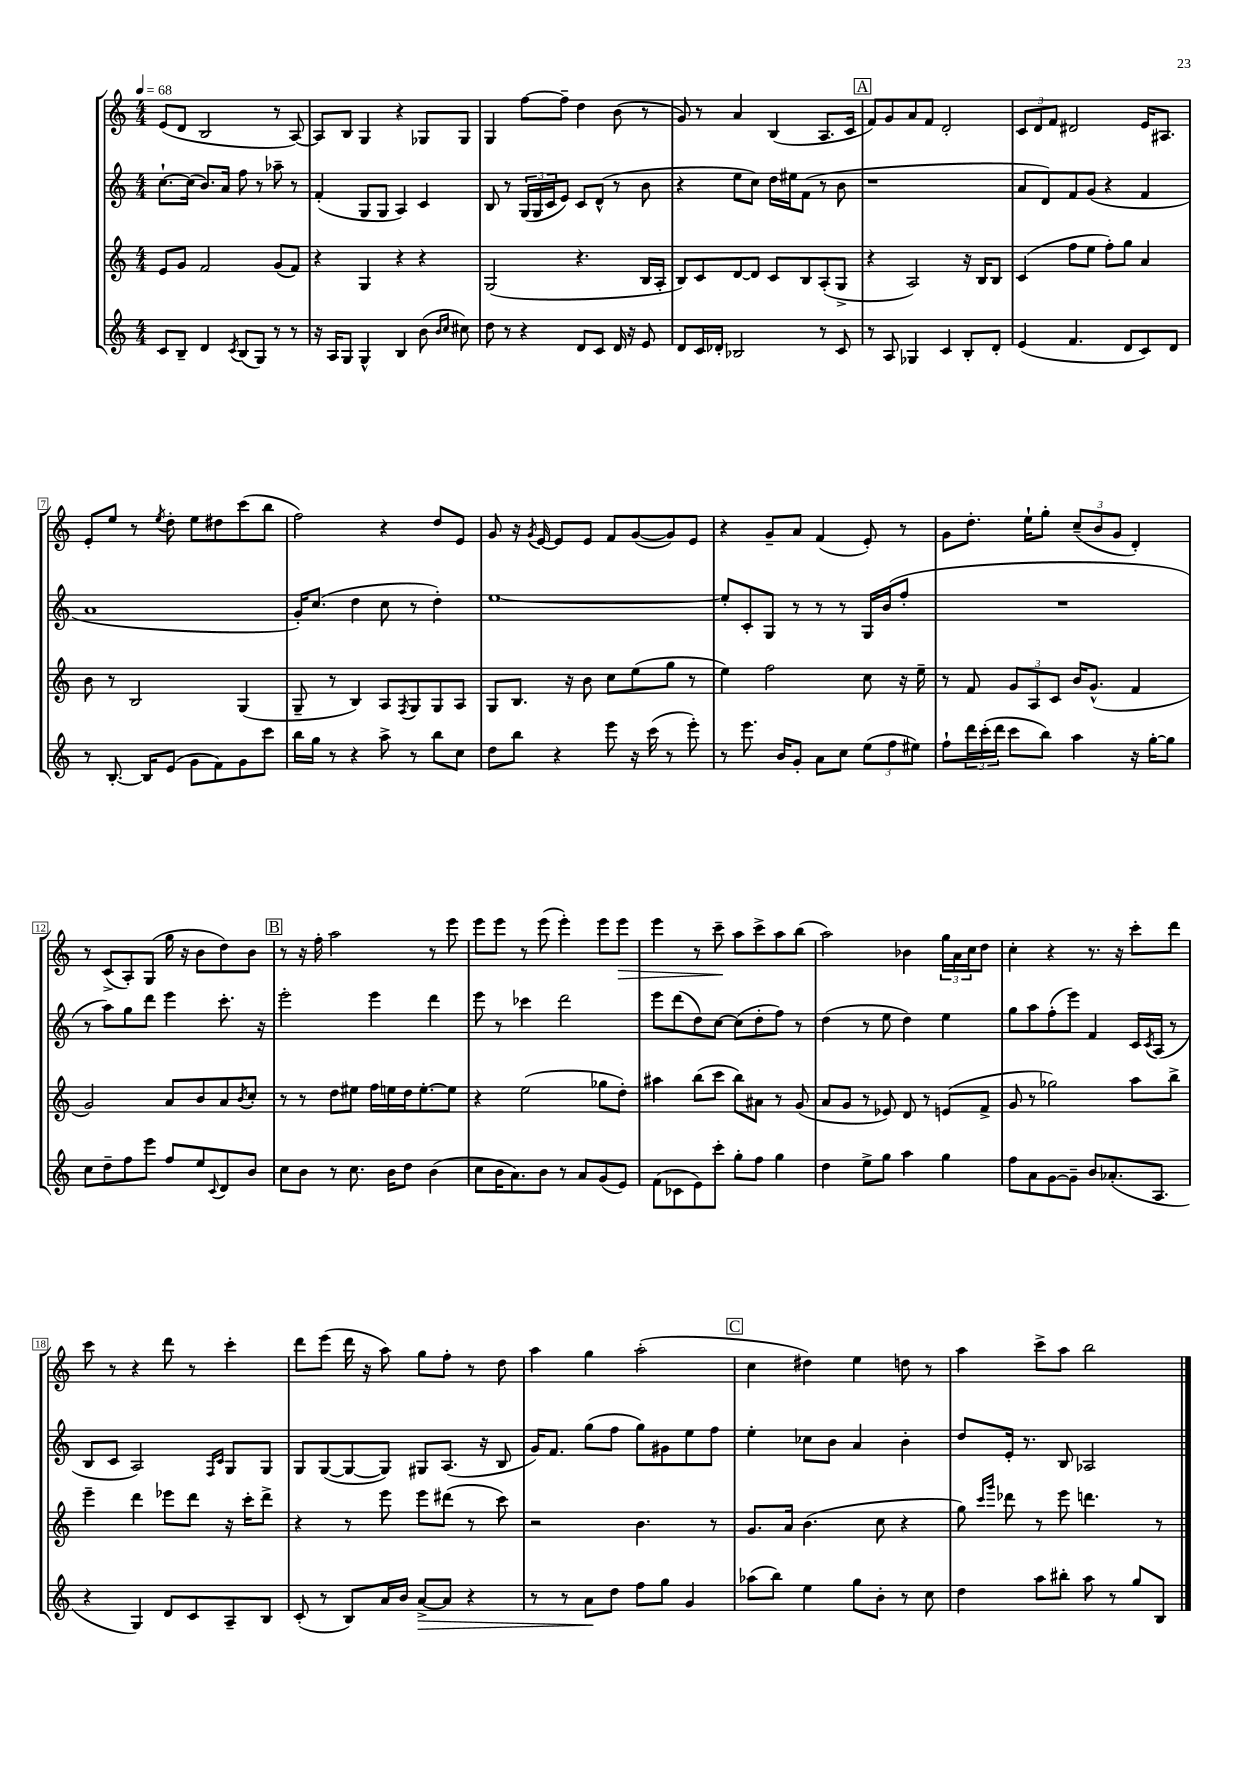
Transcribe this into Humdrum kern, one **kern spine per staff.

**kern	**kern	**kern	**kern
*staff4	*staff3	*staff2	*staff1
*clefG2	*clefG2	*clefG2	*clefG2
*k[]	*k[]	*k[]	*k[]
*M4/4	*M4/4	*M4/4	*M4/4
*MM68	*MM68	*MM68	*MM68
8c/L	8e/L	[8.cc`\L	(8e/L
8B~/J	8g/J	.	8d/J
.	.	(16cc\]Jk	.
4d/	2f/	8.b/L)	2B/
.	.	16a/Jk	.
8qc/	.	.	.
(8B/L	.	8ff\	.
8G/J)	.	8r	.
8r	(8g/L	8aa-~\	8r
8r	8f/J)	8r	[8A/)
=	=	=	=
16r	4r	(4f'/	8A/]L
16A/LK	.	.	.
8G/J	.	.	8B/J
4G^^/	4G/	8G/L	4G/
.	.	8G/J	.
4B/	4r	4A/)	4r
(8b\	4r	4c/	8G-/L
16qqb/LL	.	.	.
16qqcc/JJ	.	.	.
8cc#\)	.	.	8G-/J
=	=	=	=
8dd\	(2G/	8B/	4G/
8r	.	8r	.
4r	.	(24G/LL	[8ff\L
.	.	24G/	.
.	.	24c/J	.
.	.	8e/J)	8ff~\]J
8d/L	4.r	8c/L	4dd\
8c/J	.	(8d^^/J	.
16d/	.	8r	(8b\
16r	.	.	.
8e/	16B/LL	8b\	8r
.	16A'/JJ	.	.
=	=	=	=
8d/L	8B/L)	4r	8g/)
16c/L	8c/	.	8r
16d-'/JJ	.	.	.
2B-/	[8d/	8ee\L	4a/
.	8d/]J	8cc\J)	.
.	8c/L	16dd\LL	(4B/
.	.	16ee#\J	.
.	8B/	(8f\J	.
8r	(8A'/	8r	8.A/L
8c/	8G^/J	8b\	.
.	.	.	16c/Jk
=	=	=	=
8r	4r	1r	8f/L)
8A/	.	.	8g/
4G-/	2A/)	.	8a/
.	.	.	8f/J
4c/	.	.	2d'/
8B'/L	16r	.	.
.	16B/LK	.	.
8d'/J	8B/J	.	.
=	=	=	=
(4e/	(4c/	8a/L	12c/L
.	.	.	12d/
.	.	8d/)	.
.	.	.	12f/J
4.f/	8ff\L	8f/	2d#/
.	8ee\J	(8g/J	.
.	8ff'\L)	4r	.
8d/L	8gg\J	.	.
8c/)	4a/	4f/	16e/LK
.	.	.	8.A#/J
8d/J	.	.	.
=	=	=	=
8r	8b\	1a	8e'/L
[8.B'/	8r	.	8ee/J
.	2B/	.	8r
16B/]LK	.	.	.
.	.	.	8qee/
(8e/J	.	.	8dd'\
8g\L	.	.	8ee\L
8f\)	.	.	8dd#\
8g\	(4G/	.	(8ccc\
8ccc\J	.	.	8bb\J
=	=	=	=
16bb\LL	8G~/	16g'/LK)	2ff\)
16gg\JJ	.	(8.cc/J	.
8r	8r	.	.
4r	4B/)	4dd\	.
8aa^\	8A/L	8cc\	4r
.	8qF/	.	.
8r	8G/	8r	.
8bb\L	8G/	4dd'\)	8dd/L
8cc\J	8A/J	.	8e/J
=	=	=	=
8dd\L	8G/L	[1ee	8g/
8bb\J	8.B/J	.	16r
.	.	.	8qg/
.	.	.	[16e/
4r	.	.	8e/]L
.	16r	.	.
.	8b\	.	8e/J
8eee\	8cc\L	.	8f/L
16r	(8ee\	.	([8g/
(16ccc\	.	.	.
8r	8gg\J	.	8g/])
8eee'\)	8r	.	8e/J
=	=	=	=
8r	4ee\)	8ee'/]L	4r
8.eee\	.	8c'/	.
.	2ff\	8G/J	8g~/L
16b/LK	.	.	.
8g'/J	.	8r	8a/J
8a\L	.	8r	(4f/
8cc\J	.	8r	.
(12ee\L	8cc\	16G/LL	8e'/)
.	.	(16b/J	.
12ff\	.	.	.
.	16r	8ff'/J	8r
12ee#\J)	.	.	.
.	16ee~\	.	.
=	=	=	=
8ff`\L	8r	1r	8g\L
24ddd\L	8f/	.	8.dd'\J
(24ccc'\	.	.	.
24ddd\JJ	.	.	.
8ccc\L	12g/L	.	.
.	.	.	16ee`\LK
.	12A/	.	.
8bb\J)	.	.	8gg'\J
.	12c/J	.	.
4aa\	16b/LK	.	(12cc~/L
.	(8.g^^/J	.	.
.	.	.	12b/
.	.	.	12g/J
16r	4f/	.	4d'/)
[16gg'\LK	.	.	.
8gg\]J	.	.	.
=	=	=	=
8cc\L	2g/)	8r	8r
8dd~\	.	8aa\L)	(8c^/L
8ff\	.	8gg\	8A'/)
8eee\J	.	8ddd\J	(8G/J
8ff/L	8a/L	4eee\	16gg\
.	.	.	16r
8ee/	8b/	.	8b\L
8qqc/	.	.	.
8d/	8a/	8.ccc'\	8dd\)
.	8qb/	.	.
8b/J	8cc'/J	.	8b\J
.	.	16r	.
=	=	=	=
8cc\L	8r	2eee'\	8r
8b\J	8r	.	16r
.	.	.	16ff'\
8r	8dd\L	.	2aa\
8.cc\	8ee#\J	.	.
.	16ff\LL	4eee\	.
16b\LK	16ee\	.	.
8dd\J	16dd\J	.	.
.	[8.ee'\	.	.
(4b\	.	4ddd\	8r
.	8ee\]J	.	8eee\
=	=	=	=
8cc\L	4r	8eee\	8eee\L
16b\K	.	8r	8eee\J
8.a\)	.	.	.
.	(2ee\	4ccc-\	8r
8b\J	.	.	(8eee\
8r	.	2ddd\	4eee'\)
8a/L	.	.	.
(8g/	8gg-\L	.	8eee\L
8e/J)	8dd'\J)	.	8eee\J
=	=	=	=
(8f\L	4aa#\	8eee\L	4eee\
8c-\	.	(8ddd\	.
8e\)	(8bb\L	8dd\)	8r
8ccc'\J	8ccc\J	[8cc\J	8ccc~\
8gg'\L	8bb\L)	(8cc\]L	8aa\L
8ff\J	8a#\J	8dd'\	8ccc^\
4gg\	8r	8ff\J)	8aa\
.	(8g/	8r	(8bb\J
=	=	=	=
4dd\	8a/L	(4dd\	2aa\)
.	8g/J	.	.
8ee^\L	8r	8r	.
8gg\J	8e-/)	8ee\	.
4aa\	8d/	4dd\)	4b-\
.	8r	.	.
4gg\	(8e/L	4ee\	24gg\LL
.	.	.	24a\
.	.	.	24cc\J
.	8f^/J	.	8dd\J
=	=	=	=
8ff\L	8g/	8gg\L	4cc'\
8a\	8r	8aa\	.
[8g\	2gg-\)	(8ff'\	4r
8g~\]J	.	8eee\J)	.
8b/L	.	4f/	8.r
(8.a-'/	.	.	.
.	.	.	16r
.	8aa\L	16c/LL	8ccc'\L
.	.	8qc/	.
8.A/J	.	(16A/JJ	.
.	8bb^\J	8r	8ddd\J
=	=	=	=
4r	4eee~\	8B/L	8ccc\
.	.	8c/J	8r
4G/)	4ddd\	2A/)	4r
8d/L	8eee-\L	.	8ddd\
8c/	8ddd\J	.	8r
.	.	16qqF/LL	.
.	.	16qqc/JJ	.
8A~/	16r	8G/L	4ccc'\
.	16ccc'\LK	.	.
8B/J	8ddd^\J	8G/J	.
=	=	=	=
(8c'/	4r	8G/L	8ddd\L
8r	.	([8G/	(8eee\J
8B/L)	8r	8G/_	16ddd\
.	.	.	16r
16a/L	8eee\	8G/]J)	8aa\)
16b/JJ	.	.	.
[8a^/L	8eee\L	8G#/L	8gg\L
8a/]J	(8ddd#\J	(8.A/J	8ff'\J
4r	8r	.	8r
.	.	16r	.
.	8ccc\)	8B/	8dd\
=	=	=	=
8r	2r	16g/LK)	4aa\
.	.	8.f/J	.
8r	.	.	.
8a\L	.	(8gg\L	4gg\
8dd\J	.	8ff\J	.
8ff\L	4.b\	8gg\L)	(2aa'\
8gg\J	.	8g#\	.
4g/	.	8ee\	.
.	8r	8ff\J	.
=	=	=	=
(8aa-\L	8.g/L	4ee'\	4cc\
8bb\J)	.	.	.
.	16a/Jk	.	.
4ee\	(4.b\	8cc-\L	4dd#\)
.	.	8b\J	.
8gg\L	.	4a/	4ee\
8b'\J	8cc\	.	.
8r	4r	4b'\	8dd\
8cc\	.	.	8r
=	=	=	=
4dd\	8gg\)	8dd/L	4aa\
.	16qqccc/LL	.	.
.	16qqggg/JJ	.	.
.	8ddd-\	16e'/Jk	.
.	.	8.r	.
8aa\L	8r	.	8ccc^\L
8bb#'\J	8eee\	8B/	8aa\J
8aa\	4.ddd\	2A-/	2bb\
8r	.	.	.
8gg/L	.	.	.
8B/J	8r	.	.
==	==	==	==
*-	*-	*-	*-
